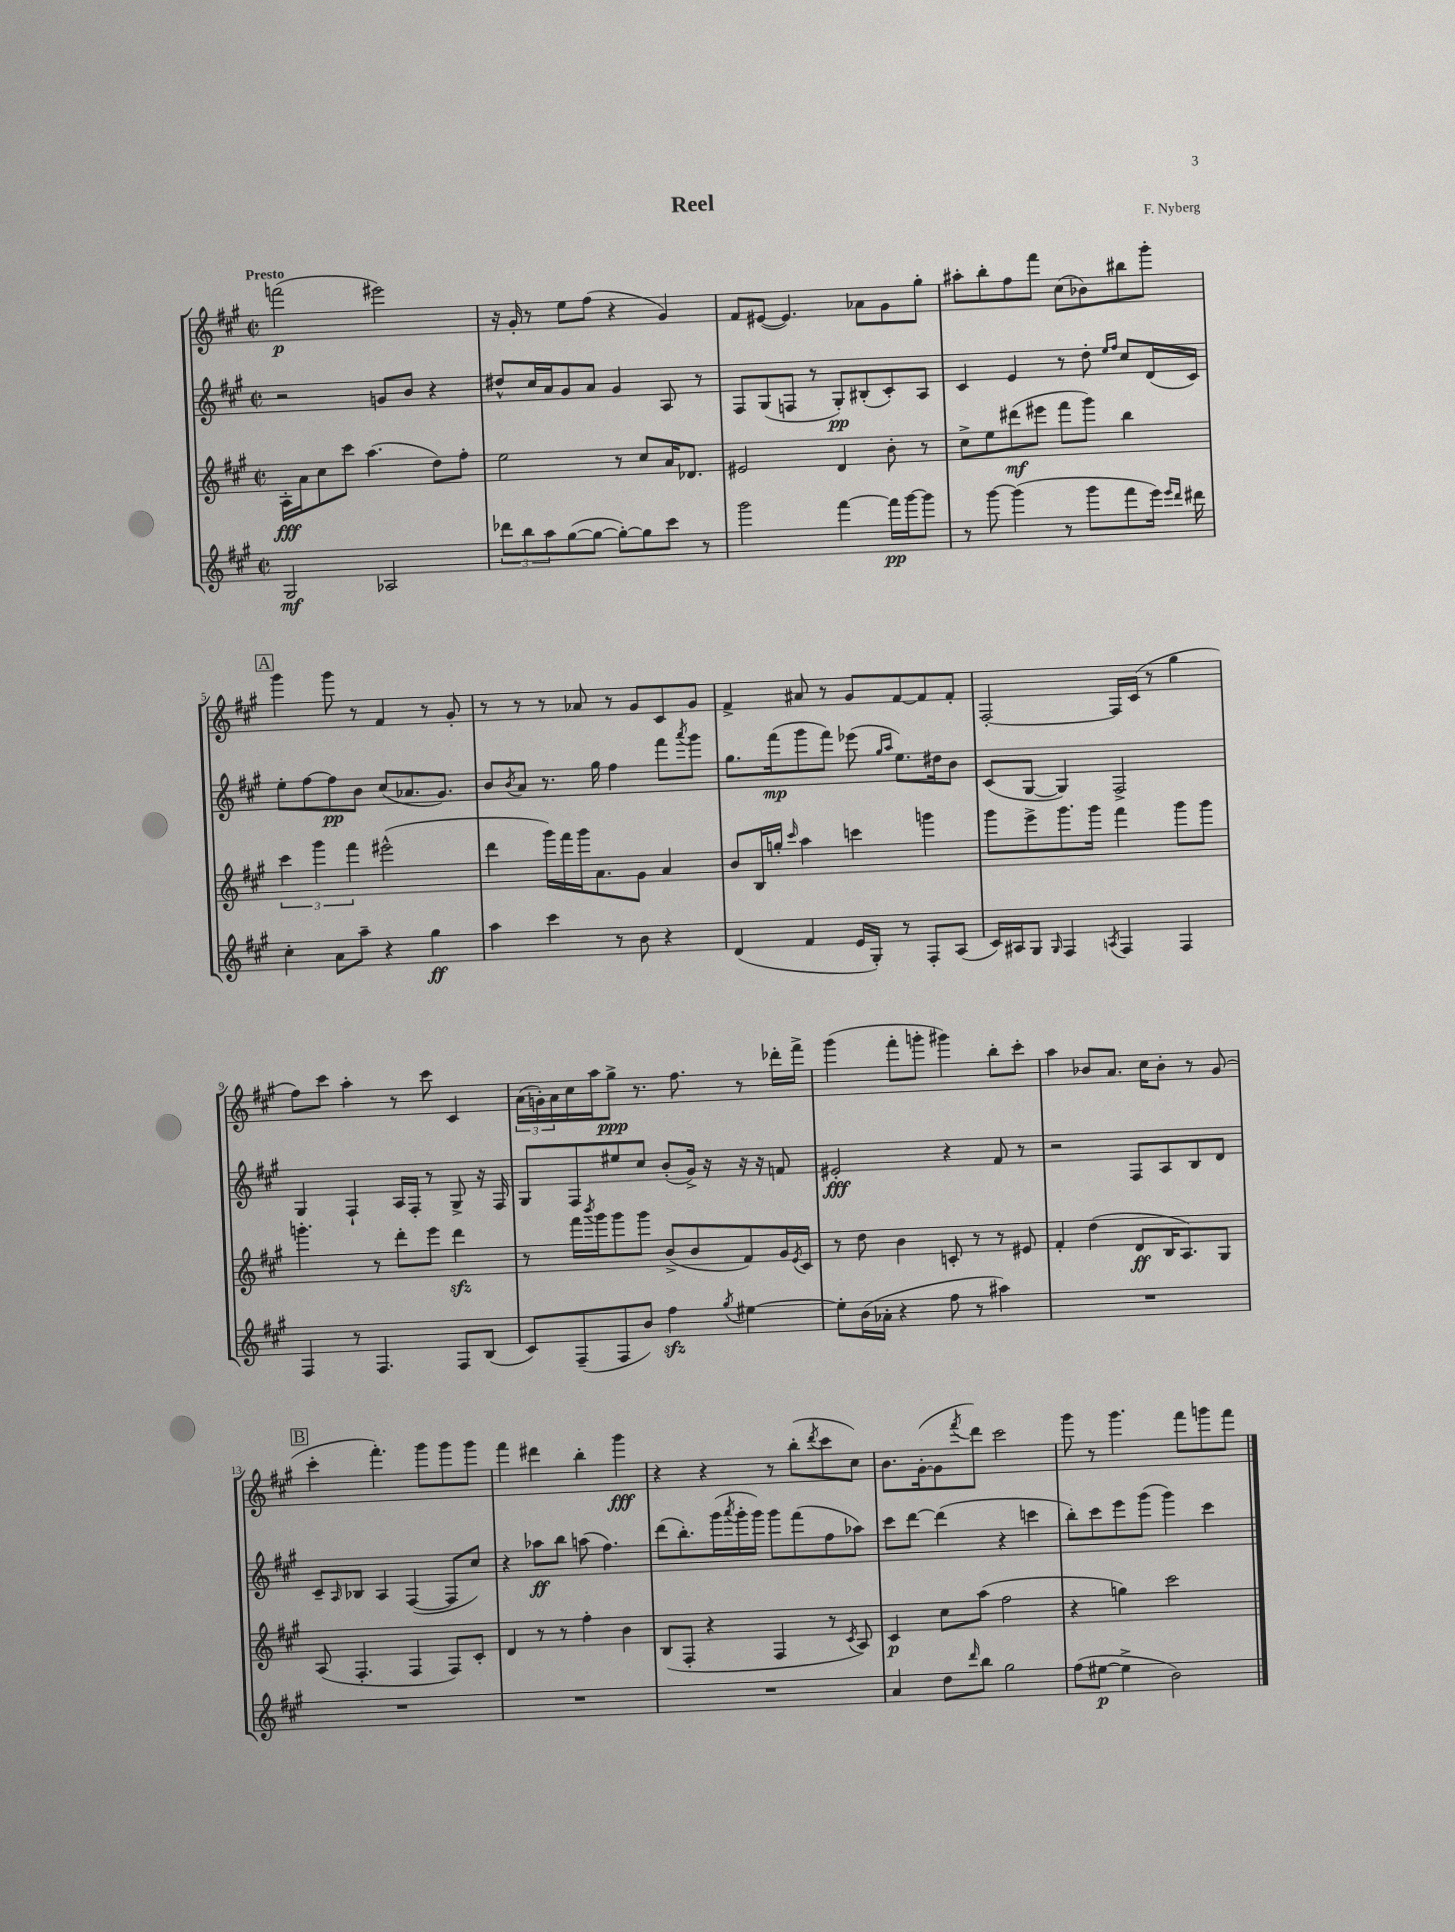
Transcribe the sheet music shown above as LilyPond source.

\header { title = "Reel" composer = "F. Nyberg" }
<<
\new StaffGroup <<
\new Staff = "s0" {
    \clef treble \key a \major \defaultTimeSignature \time 2/2 \tempo "Presto"
    f'''2\p( eis'''2) |
    r16 gis'16-. r8 e''8 fis''8( r4 gis'4) |
    fis'8 eis'8~( eis'4.) aes'8 gis'8 gis''8-. |
    ais''8-. b''8-. fis''8 fis'''8 cis''8( bes'8) bis''8 gis'''8-. |
    \mark \markup { \box "A" } gis'''4 gis'''8 r8 fis'4 r8 gis'8-. |
    r8 r8 r8 aes'8 r8 gis'8 cis'8 gis'8 |
    fis'4-> ais'8 r8 gis'8 fis'8~ fis'8 fis'8-. |
    fis2~-. fis16 cis'16( r8 gis''4 |
    fis''8) cis'''8 a''4-. r8 cis'''8 cis'4 |
    \tuplet 3/2 { a'16( g'16-.) a'16 } cis''16 a''16 gis''8->\ppp r8. fis''8. r8 des'''16-. fis'''16-> |
    gis'''4( fis'''8-. g'''8-. gis'''4) b''8-. cis'''8-. |
    a''4 bes'8 a'8. cis''16 bes'8-. r8 gis'8( |
    \mark \markup { \box "B" } cis'''4-. fis'''4.-.) gis'''8 gis'''8 gis'''8 |
    fis'''4 dis'''4 b''4-. gis'''4\fff |
    r4 r4 r8 b''8-.( \acciaccatura { d'''8 } cis'''8 cis''8) |
    b'8. gis'16~-.( gis'8 \acciaccatura { fis'''8 } d'''8) cis'''2 |
    gis'''8 r8 gis'''4. fis'''8 g'''8 fis'''8 \bar "|." |
}
\new Staff = "s1" {
    \clef treble \key a \major \defaultTimeSignature \time 2/2
    r2 g'8 b'8 r4 |
    dis''8-^ cis''16 a'16 gis'8 a'8 gis'4 a8 r8 |
    fis8 gis8( f8 r8 gis8-.\pp) bis8-.( cis'8-.) a8 |
    cis'4 e'4 r8 d''8-. \grace { e''16 fis''16 } cis''8 d'16( cis'16) |
    \mark \markup { \box "A" } e''8-. fis''8~ fis''8\pp b'8 cis''8( aes'8. gis'8.) |
    b'8 \acciaccatura { b'8 } a'8 r8. gis''16 fis''4 fis'''8 \acciaccatura { a'''8 } gis'''8 |
    gis''8. fis'''16\mp( gis'''8 fis'''8) ees'''8( \grace { gis''16 a''16 } e''8.) dis''16 b'8 |
    cis'8( gis8~ gis4) fis2-> |
    gis4 fis4-! a16 fis16-. r8 gis8-> r16 fis16 |
    gis8 fis8 eis''8 cis''8 b'8-.( gis'16->) r16 r16 r16 f'8 |
    eis'2-.\fff r4 fis'8 r8 |
    r2 fis8 a8 b8 d'8 |
    \mark \markup { \box "B" } cis'8-- \grace { a16 } bes8 a4 fis4~( fis8 cis''8) |
    r4 aes''8\ff b''8 a''8( fis''4.) |
    d'''8( b''8.-.) gis'''16( \acciaccatura { a'''8 } gis'''16-. gis'''16) gis'''8 fis'''8( fis''8 aes''8) |
    cis'''8 d'''8~ d'''4( r4 c'''4 |
    b''8-.) cis'''8 e'''8 gis'''8( gis'''4) cis'''4 \bar "|." |
}
\new Staff = "s2" {
    \clef treble \key a \major \defaultTimeSignature \time 2/2
    a16-.\fff a'16 cis''8 cis'''8 a''4.( d''8) fis''8-. |
    e''2 r8 cis''8 a'16 des'8. |
    eis'2 d'4 b'8-. r8 |
    cis''8-> e''8 dis'''8\mf( eis'''8 fis'''8 gis'''8) b''4 |
    \mark \markup { \box "A" } \tuplet 3/2 { cis'''4 gis'''4 fis'''4 } eis'''2-^( |
    d'''4 gis'''16) fis'''16 gis'''16 a'8. gis'8 a'4 |
    b'8 b16 g''16-. \grace { cis'''16 } a''4 c'''4 g'''4 |
    gis'''8 e'''8-> gis'''8. gis'''16 fis'''4 gis'''8 gis'''8 |
    g'''4.-. r8 d'''8-. e'''8 d'''4\sfz |
    r8 fis'''16 \acciaccatura { b'''8 } gis'''16 gis'''8 gis'''8 b'8->( b'8 fis'8) gis'16 \acciaccatura { e'8 } cis'16 |
    r8 d''8 b'4 c'8-. r8 r8 eis'8 |
    fis'4-. d''4( d'8\ff b16 a8.) gis8 |
    \mark \markup { \box "B" } a8( fis4.-. fis4 fis8) cis'8-. |
    d'4 r8 r8 fis''4-. b'4 |
    b8( fis8-. r4 fis4 r8 \acciaccatura { cis'8 } a8) |
    cis'4\p cis''8 a''8( fis''2 |
    r4 g''4) cis'''2 \bar "|." |
}
\new Staff = "s3" {
    \clef treble \key a \major \defaultTimeSignature \time 2/2
    gis2\mf aes2 |
    \tuplet 3/2 { des'''8 b''8 a''8 } gis''8~( gis''8~ gis''8~-.) gis''8 cis'''8 r8 |
    gis'''2 fis'''4~ fis'''16\pp gis'''16~ gis'''8 |
    r8 gis'''8~ gis'''4( r8 gis'''8 fis'''8 e'''16) \grace { e'''16 d'''16 } dis'''16 |
    \mark \markup { \box "A" } cis''4-. a'8 a''8-- r4 gis''4\ff |
    a''4 cis'''4 r8 b'8 r4 |
    d'4( fis'4 e'16 gis16-.) r8 fis8-. a8( |
    cis'16) ais16 gis8 \grace { gis16 } fis4 \acciaccatura { a8 } fis4 fis4 |
    fis4 r8 fis4. fis8 b8( |
    cis'8) fis8--( fis8 b'8) fis''4\sfz \acciaccatura { gis''8 } eis''4~ |
    eis''8-. b'16( aes'16-. r4 fis''8 r8 ais''4) |
    R1 |
    \mark \markup { \box "B" } R1 |
    R1 |
    R1 |
    a'4 d''8 \grace { d'''16 } b''8 gis''2 |
    fis''8( eis''8~\p eis''4-> b'2) \bar "|." |
}
>>
>>
